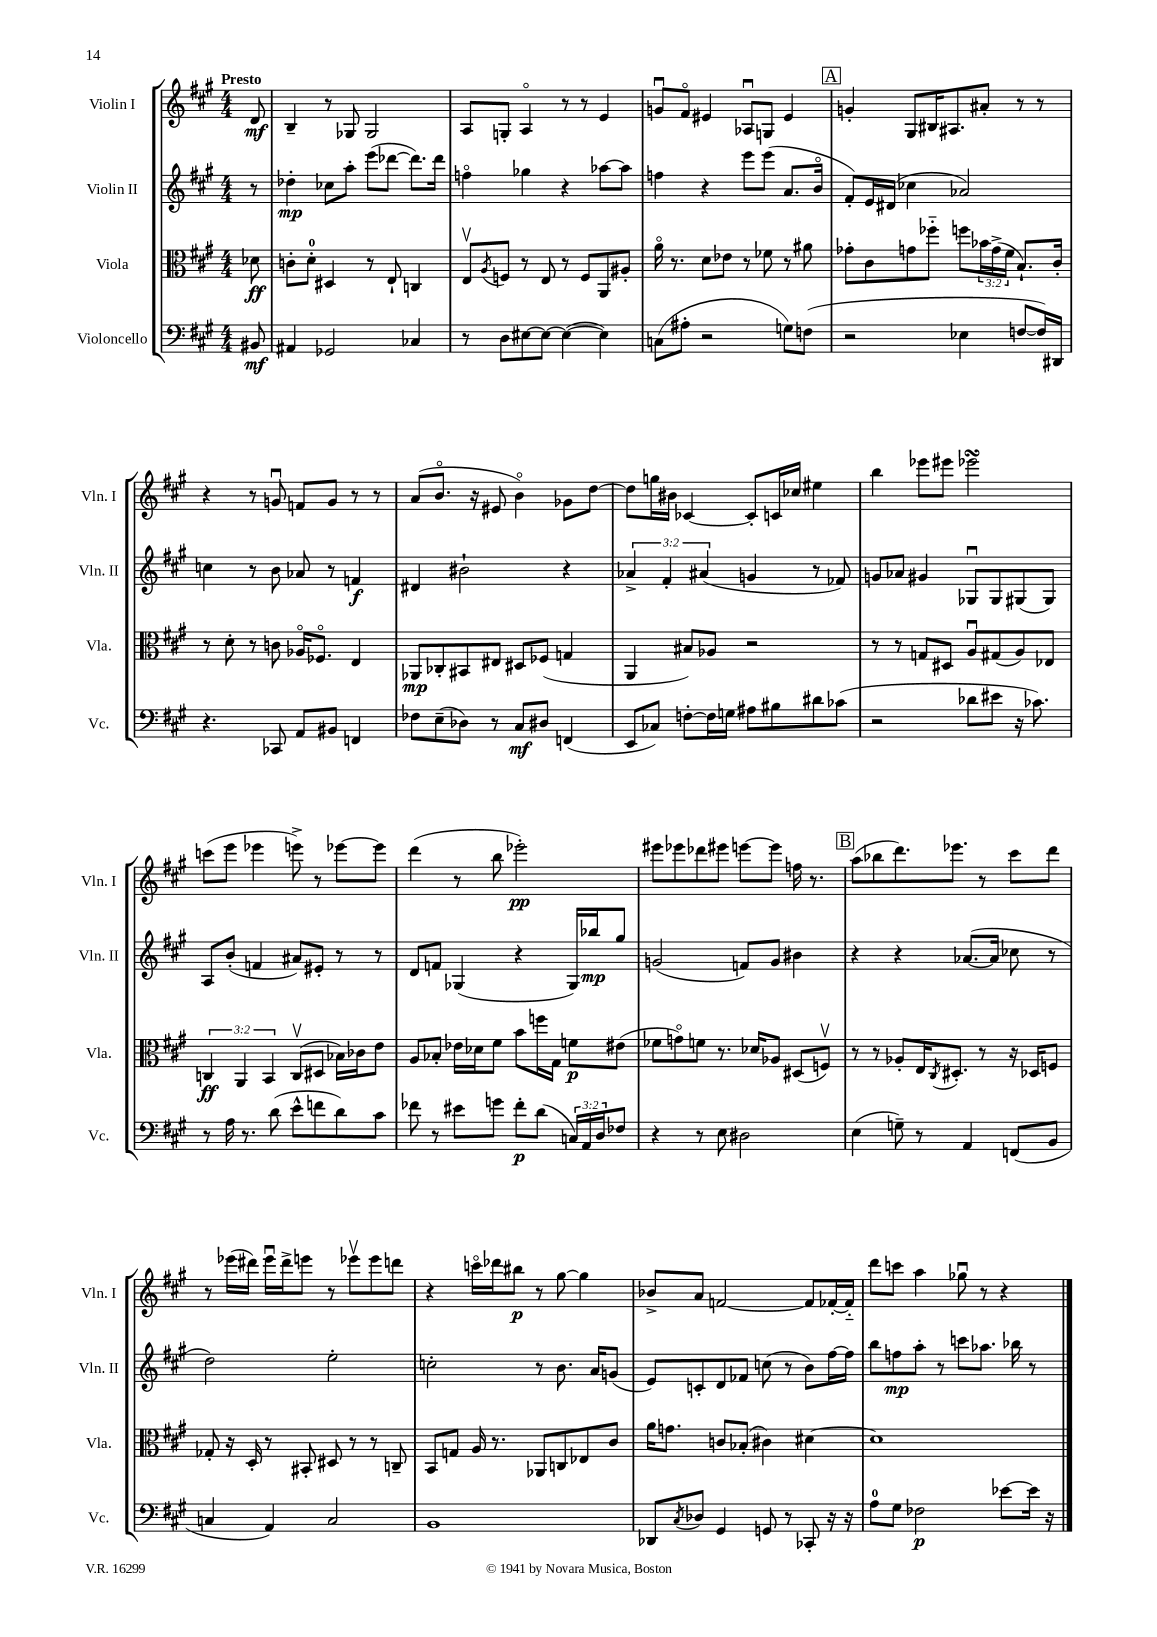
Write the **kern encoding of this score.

**kern	**kern	**kern	**kern
*staff4	*staff3	*staff2	*staff1
*clefF4	*clefC3	*clefG2	*clefG2
*k[f#c#g#]	*k[f#c#g#]	*k[f#c#g#]	*k[f#c#g#]
*M4/4	*M4/4	*M4/4	*M4/4
8BB#/	8d-\	8r	8d/
=	=	=	=
4AA#/	8c'\L	4dd-'\	4B~/
.	8d'\J	.	.
2GG-/	4D#/	8cc-\L	8r
.	.	8aa'\J	8G-/
.	8r	(8eee\L	2G-/
.	8E`/	[8ddd-\J	.
4C-/	4C/	8.ddd-\]L)	.
.	.	16ddd-\Jk	.
=	=	=	=
8r	8Ev/L	4ffo\	8A/L
.	8qA/	.	.
8D\L	8F/J	.	8G'/J
[8E#\	8r	4gg-\	4Ao/
8E#\_J	8E/	.	.
(4E#\_	8r	4r	8r
.	8F/L	.	8r
4E#\])	8AA/	[8aa-\L	4e/
.	8A#'/J	8aa-\]J	.
=	=	=	=
(8C\L	16ao\	4ff\	8gu/L
.	8.r	.	.
8A#'\J	.	.	8f#o/J
2r	8d\L	4r	4e#/
.	8e-\J	.	.
.	8r	8eee\L	8A-u/L
.	8f-\	(8eee\J	8G/J
8G\L)	8r	8.a/L	4e#/
(8F\J	8a#\	.	.
.	.	16bo/Jk	.
=	=	=	=
2r	8g-'\L	8f#'/L)	4g'/
.	8c#\	16e/L	.
.	.	(16d#/JJ	.
.	8g\	4cc-\	8G#/L
.	8ff-'~\J	.	16B#/K
.	.	.	8.A#/
4E-\	8ff\L	2a-/)	.
.	24b-\L	.	8a#'/J
.	(24g^\	.	.
.	24f#\JJ	.	.
[8F/L	8.B`/L)	.	8r
16F/]L)	.	.	8r
16DD#/JJ	16c#'/Jk	.	.
=	=	=	=
4.r	8r	4cc\	4r
.	8d'\	.	.
.	8r	8r	8r
8CC-/	8c\	8b\	8gu/
8AA/L	16A-o/LK	8a-/	8f/L
.	8.F-o/J	.	.
8BB#/J	.	8r	8g/J
4FF/	4E/	4f/	8r
.	.	.	8r
=	=	=	=
8F-\L	8AA-/L	4d#/	(8a/L
(8E~\	8C-'/	.	8.bo/J
8D-\J)	8BB#/	2b#`\	.
.	.	.	16r
8r	8E#/J	.	8e#/
8C#/L	8D#/L	.	4bo\)
8D#/J	(8F-/J	.	.
(4FF/	4G/	4r	8g-\L
.	.	.	[8dd\J
=	=	=	=
8EE/L	4AA/	6a-^/	8dd\]L
8C-/J)	.	.	16gg\L
.	.	6f#'/	.
.	.	.	16b#\JJ
[8F'\L	8B#/L)	.	[4c-/
.	.	(6a#/	.
16F\]L	8A-/J	.	.
16G\JJ	.	.	.
8A#\L	2r	4g/	8c-'/]L
8B#\	.	.	16c/L
.	.	.	16cc-/JJ
8d#\	.	8r	4ee#\
(8c-\J	.	8f-/)	.
=	=	=	=
2r	8r	8g/L	4bb\
.	8r	8a-/J	.
.	8G/L	4g#/	8eee-\L
.	8D#/J	.	8eee#\J
8d-\L	8Au/L	8G-u/L	2eee-\
8e#\J	(8G#/	8G-/	.
16r	8A/)	(8G#/	.
8.c-\)	.	.	.
.	8E-/J	8G#/J)	.
=	=	=	=
8r	6C/	8A/L	(8ccc\L
16A\	.	(8b'/J	8eee\J
.	6AA/	.	.
8.r	.	.	.
.	.	4f/	4eee-\
.	6BB/	.	.
(8d\	.	.	.
8e^^\L	(8Cv/L	8a#/L)	8eee^\)
8f\	8D#/J	8e#'/J	8r
8d\)	16B-\LL)	8r	[8eee-\L
.	16c-\J	.	.
8c#\J	8e\J	8r	8eee-\]J
=	=	=	=
8f-\	8A/L	8d/L	(4ddd\
8r	8B-'/J	8f/J	.
8e#\L	16e-\LL	(4G-/	8r
.	16d-\J	.	.
8g\J	8f#\J	.	8bb\
8f-'\L	8b\L	4r	2eee-'\)
(8d\J	16ff\L	.	.
.	16G#\JJ	.	.
24C/LL)	8f\L	16G-/LL)	.
24AA/	.	.	.
.	.	16bb-/J	.
24D/J	.	.	.
8F-/J	(8e#\J	8gg#/J	.
=	=	=	=
4r	8f-\L	(2g/	8eee#\L
.	8go\)	.	8eee-\
8r	8f\J	.	8ddd-\
8E\	8.r	.	8eee#\J
2D#\	.	8f/L)	[8eee\L
.	16d-/LK	.	.
.	8A-/J	8g/J	8eee\]J
.	(8D#/L	4b#\	16ff\
.	.	.	8.r
.	8Fv/J)	.	.
=	=	=	=
(4E\	8r	4r	(8aa\L
.	8r	.	8bb-\
8G~\)	8A-'/L	4r	8.ddd\)
8r	16E/K	.	.
.	8qC#/	.	.
.	8.D#'/J	.	8.eee-\J
4AA/	.	([8.a-/L	.
.	8r	.	8r
.	.	16a-/]Jk	.
(8FF/L	16r	8cc-\	8ccc#\L
.	16D-/LK	.	.
8BB/J	8F/J	8r	8ddd\J
=	=	=	=
4C/	8G-'/	2dd\)	8r
.	16r	.	(16eee-\LL
.	16D'/	.	16ddd#\JJ)
4AA/)	8r	.	16eee-u\LL
.	.	.	16ddd#^\J
.	8BB#'/	.	8eee\J
2C/	8D#/	2ee'\	8r
.	8r	.	8eee-v\L
.	8r	.	8eee-\
.	8C~/	.	8ddd\J
=	=	=	=
1BB	8BB/L	2cc'\	4r
.	8G/J	.	.
.	16A/	.	16ccco\LL
.	8.r	.	16ddd-\J
.	.	.	8bb#\J
.	8AA-/L	8r	8r
.	8C/	8.b\	[8gg#\
.	8E-/	.	4gg#\]
.	.	16a/LK	.
.	8c#/J	(8g/J	.
=	=	=	=
8DD-/L	16a\LK	8e/L)	8b-^/L
.	8.g\J	.	.
8qC#/	.	.	.
8D-/J	.	8c'/	8a/J
4GG#/	8c/L	8d/	[2f/
.	(8B-'/J	8f-/J	.
8GG/	4c#\)	(8cc\	.
8r	.	8r	.
8CC-'/	[4d#\	8b\L)	8f/]L
16r	.	[16ff#\L	[16f-'/L
16r	.	16ff#\]JJ	16f-'~/]JJ
=	=	=	=
8A\L	1d#]	8bb\L	8ddd\L
8G#\J	.	8ff\	8ccc\J
2F-\	.	8aa'\J	4aa\
.	.	8r	.
.	.	8ccc\L	8gg-u\
.	.	8.aa-\J	8r
[8e-\L	.	.	4r
.	.	16bb-\	.
16e-\]Jk	.	8r	.
16r	.	.	.
==	==	==	==
*-	*-	*-	*-
